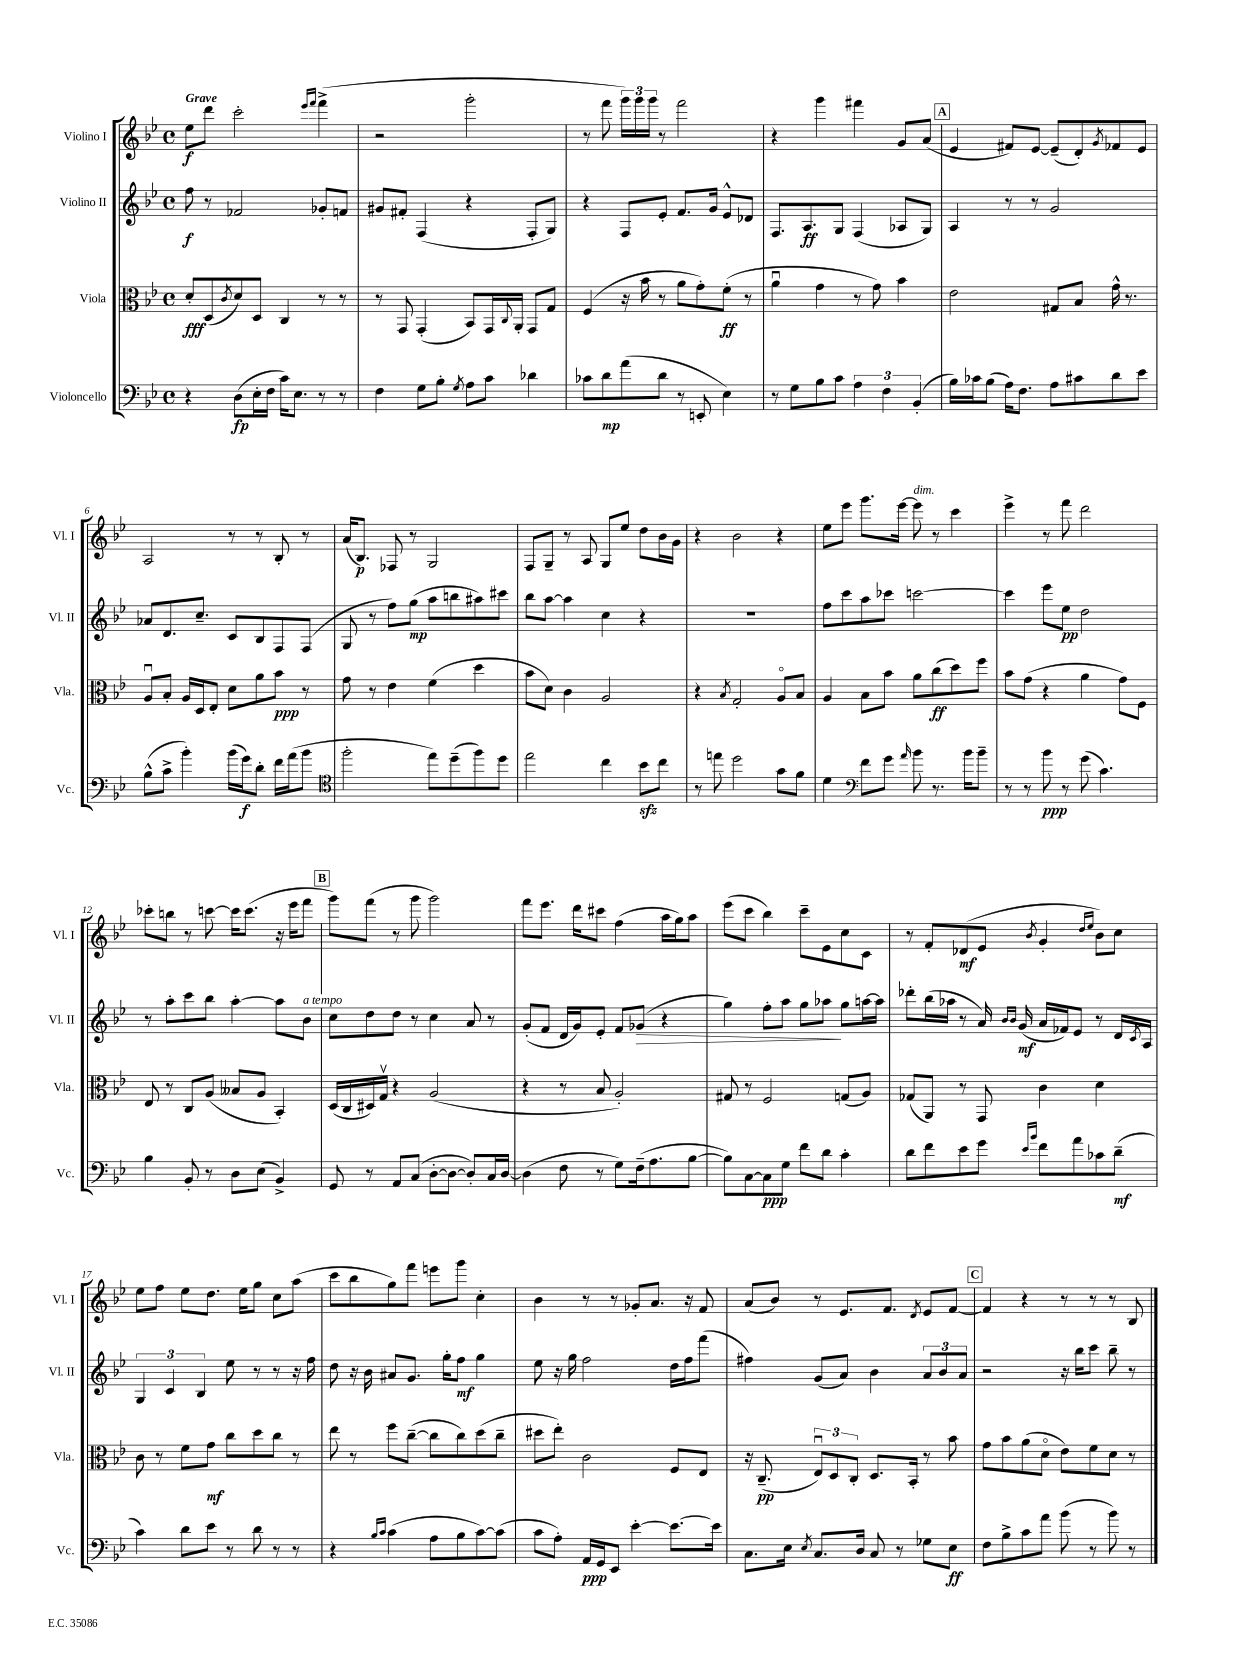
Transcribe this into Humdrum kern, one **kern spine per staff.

**kern	**dynam	**kern	**dynam	**kern	**dynam	**kern	**dynam
*part4	*part4	*part3	*part3	*part2	*part2	*part1	*part1
*staff4	*staff4	*staff3	*staff3	*staff2	*staff2	*staff1	*staff1
*I"Violoncello	*	*I"Viola	*	*I"Violino II	*	*I"Violino I	*
*I'Vc.	*	*I'Vla.	*	*I'Vl. II	*	*I'Vl. I	*
*clefF4	*	*clefC3	*	*clefG2	*	*clefG2	*
*k[b-e-]	*	*k[b-e-]	*	*k[b-e-]	*	*k[b-e-]	*
*M4/4	*	*M4/4	*	*M4/4	*	*M4/4	*
*met(c)	*	*met(c)	*	*met(c)	*	*met(c)	*
=1	=1	=1	=1	=1	=1	=1	=1
!	!	!	!	!	!	!LO:TX:a:B:t=Grave	!
4r	.	8d'/L	fff	8ff\	f	8ee-\L	f
.	.	(8D/	.	8r	.	8ddd\J	.
.	.	8qc/	.	.	.	.	.
(8D\L	fp	8d/)	.	2f-X/	.	2ccc'\	.
16E-'\L	.	8D/J	.	.	.	.	.
16F\JJ	.	.	.	.	.	.	.
16c\KL)	.	4C/	.	.	.	.	.
8.E-\J	.	.	.	.	.	.	.
.	.	.	.	.	.	16qqeee-/LL	.
.	.	.	.	.	.	16qqfff/JJ	.
8r	.	8r	.	8g-X'/L	.	(4fff^\	.
8r	.	8r	.	8fn/J	.	.	.
=2	=2	=2	=2	=2	=2	=2	=2
4F\	.	8r	.	8g#X/L	.	2r	.
.	.	8GG/	.	8f#X'/J	.	.	.
8G\L	.	(4GG'/	.	(4F/	.	.	.
8B-'\J	.	.	.	.	.	.	.
8qG/	.	.	.	.	.	.	.
8A\L	.	8BB-/L)	.	4r	.	2ggg'\	.
8c\J	.	16GG/L	.	.	.	.	.
.	.	8qqC/	.	.	.	.	.
.	.	16AA'/JJ	.	.	.	.	.
4d-X\	.	8GG/L	.	8F'/L	.	.	.
.	.	8G/J	.	8G/J)	.	.	.
=3	=3	=3	=3	=3	=3	=3	=3
8c-X\L	.	(4F/	.	4r	.	8r	.
8d\	mp	.	.	.	.	8fff\	.
(8a\	.	16r	.	8F/L	.	24ggg\LL)	.
.	.	.	.	.	.	24ggg\	.
.	.	16b-\	.	.	.	.	.
.	.	.	.	.	.	24ggg\JJ	.
8d\J	.	8r	.	8e-'/J	.	8r	.
8r	.	8a\L	.	8.f/L	.	2fff\	.
8EEn'/	.	8g'\)	.	.	.	.	.
.	.	.	.	16g/Jk	.	.	.
4E-\)	.	(8f'\J	ff	8e-^^/L	.	.	.
.	.	8r	.	8d-X/J	.	.	.
=4	=4	=4	=4	=4	=4	=4	=4
8r	.	4au\	.	8.F/L	.	4r	.
8G\L	.	.	.	.	.	.	.
.	.	.	.	8.A/	ff	.	.
8B-\	.	4g\	.	.	.	4ggg\	.
8c\J	.	.	.	8G/J	.	.	.
6A\	.	8r	.	(4F/	.	4fff#X\	.
.	.	8g\)	.	.	.	.	.
6F\	.	.	.	.	.	.	.
.	.	4b-\	.	8A-X/L	.	8g/L	.
(6BB-'/	.	.	.	.	.	.	.
.	.	.	.	8G/J)	.	(8a/J	.
!!LO:REH:place=s1:t=A
=5	=5	=5	=5	=5	=5	=5	=5
16B-\LL)	.	2e-\	.	4A/	.	4e-/	.
16c-X\J	.	.	.	.	.	.	.
(8B-\J	.	.	.	.	.	.	.
16A\KL)	.	.	.	8r	.	8f#X/L)	.
8.F\J	.	.	.	.	.	.	.
.	.	.	.	8r	.	[8e-/J	.
8A\L	.	8G#X/L	.	2g/	.	(8e-~/L]	.
8c#X\	.	8B-/J	.	.	.	8d'/)	.
.	.	.	.	.	.	8qg/	.
8d\	.	16g^^\	.	.	.	8f-X/	.
.	.	8.r	.	.	.	.	.
8e-\J	.	.	.	.	.	8e-/J	.
!!LO:LB:g=z
=6	=6	=6	=6	=6	=6	=6	=6
(8B-^^\L	.	8Au/L	.	8a-X/L	.	2A/	.
8c^\J	.	8B-'/J	.	8.d/	.	.	.
4b-'\)	.	16A/LL	.	.	.	.	.
.	.	16D/J	.	8.cc~/J	.	.	.
.	.	8E-'/J	.	.	.	.	.
(16b-\LL	.	8d\L	.	8c/L	.	8r	.
16g\J)	f	.	.	.	.	.	.
8d'\J	.	8a\	.	8B-/	.	8r	.
16f\LL	.	8b-\J	ppp	8F/	.	8B-'/	.
(16a\J	.	.	.	.	.	.	.
8b-\J	.	8r	.	(8F/J	.	8r	.
=7	=7	=7	=7	=7	=7	=7	=7
*clefC4	*	*	*	*	*	*	*
2ff'\	.	8g\	.	8G/	.	(16a/KL	.
.	.	.	.	.	.	8.B-/J)	p
.	.	8r	.	8r	.	.	.
.	.	4e-\	.	8ff\L)	.	8F-X/	.
.	.	.	.	(8gg\J	mp	8r	.
8ee-\L)	.	(4f\	.	8aa\L	.	2G/	.
(8dd~\	.	.	.	8bbn\	.	.	.
8ff\)	.	4dd\	.	8aa#X\)	.	.	.
8dd\J	.	.	.	8ccc#X\J	.	.	.
=8	=8	=8	=8	=8	=8	=8	=8
2ee-\	.	8b-\L	.	8bb-\L	.	8F/L	.
.	.	8d\J)	.	[8aa\J	.	8G~/J	.
.	.	4c\	.	4aa\]	.	8r	.
.	.	.	.	.	.	8A/	.
4cc\	.	2A/	.	4cc\	.	8G/L	.
.	.	.	.	.	.	8ee-/J	.
8b-zz\L	.	.	.	4r	.	8dd\L	.
8cc\J	.	.	.	.	.	16b-\L	.
.	.	.	.	.	.	16g\JJ	.
=9	=9	=9	=9	=9	=9	=9	=9
8r	.	4r	.	1r	.	4r	.
8een\	.	.	.	.	.	.	.
.	.	8qB-/	.	.	.	.	.
2dd\	.	2G'/	.	.	.	2b-\	.
8g\L	.	8A/L	.	.	.	4r	.
8f\J	.	8B-/J	.	.	.	.	.
=10	=10	=10	=10	=10	=10	=10	=10
4d\	.	4A/	.	8ff\L	.	8ee-\L	.
.	.	.	.	8ccc\	.	8eee-\J	.
*clefF4	*	*	*	*	*	*	*
8f\L	.	8B-\L	.	8aa\	.	8.ggg\L	.
8g\J	.	8b-\J	.	8ccc-X\J	.	.	.
.	.	.	.	.	.	[16eee-\Jk	.
16qqa/	.	.	.	.	.	.	.
!	!	!	!	!	!	!LO:TX:a:i:t=dim.	!
8b-\	.	8a\L	.	[2cccn\	.	8eee-\]	.
8.r	.	(8cc\	ff	.	.	8r	.
.	.	8dd\)	.	.	.	4ccc\	.
16b-\KL	.	.	.	.	.	.	.
8b-~\J	.	8ff\J	.	.	.	.	.
=11	=11	=11	=11	=11	=11	=11	=11
8r	.	8b-\L	.	4ccc\]	.	4eee-^\	.
8r	.	(8g\J	.	.	.	.	.
8b-\	ppp	4r	.	8eee-\L	.	8r	.
8r	.	.	.	8ee-\J	pp	8fff\	.
(8g\	.	4a\	.	2dd\	.	2ddd\	.
4.c\)	.	.	.	.	.	.	.
.	.	8g\L)	.	.	.	.	.
.	.	8F\J	.	.	.	.	.
!!LO:LB:g=z
=12	=12	=12	=12	=12	=12	=12	=12
4B-\	.	8E-/	.	8r	.	8ccc-X'\L	.
.	.	8r	.	8aa'\L	.	8bbn\J	.
8BB-'/	.	8C/L	.	8ccc\	.	8r	.
8r	.	(8A/J	.	8bb-\J	.	[8cccn\	.
8D\L	.	8B--X/L	.	[4aa'\	.	16ccc\KL]	.
.	.	.	.	.	.	(8.ccc\J	.
(8E-\J	.	8A/J	.	.	.	.	.
4BB-^/)	.	4BB-'/)	.	8aa\L]	.	16r	.
.	.	.	.	.	.	16eee-\KL	.
!	!	!	!	!LO:TX:a:i:t=a tempo	!	!	!
.	.	.	.	8b-\J	.	8fff\J	.
!!LO:REH:place=s1:t=B
=13	=13	=13	=13	=13	=13	=13	=13
8GG/	.	(16D/LL	.	8cc\L	.	8ggg\L)	.
.	.	16C/	.	.	.	.	.
8r	.	16D#X/)	.	8dd\	.	(8fff\J	.
.	.	16Gv/JJ	.	.	.	.	.
8AA/L	.	4r	.	8dd\J	.	8r	.
(8C/J	.	.	.	8r	.	8ggg\	.
[8D'\L	.	(2A/	.	4cc\	.	2ggg\)	.
8D\J_	.	.	.	.	.	.	.
8D'/L])	.	.	.	8a/	.	.	.
16C/L	.	.	.	8r	.	.	.
[16D/JJ	.	.	.	.	.	.	.
=14	=14	=14	=14	=14	=14	=14	=14
(4D\]	.	4r	.	(8g'/L	.	8fff\L	.
.	.	.	.	8f/J	.	8.eee-\J	.
8F\	.	8r	.	16d/LL	.	.	.
.	.	.	.	16g/J)	.	16ddd\KL	.
8r	.	8B-/	.	8e-'/J	.	8ccc#X\J	.
8G\L)	.	2A'/)	.	8f/L	.	(4ff\	.
!	!	!	!	!	!LO:HP:b	!	!
(16F~\k	.	.	.	(8g-X/J	>	.	.
8.A\	.	.	.	.	.	.	.
.	.	.	.	4r	.	16aa\LL	.
.	.	.	.	.	.	16gg\J)	.
[8B-\J	.	.	.	.	.	8aa\J	.
=15	=15	=15	=15	=15	=15	=15	=15
8B-\L])	.	8G#X/	.	4gg\)	.	(8eee-\L	.
[8C\	.	8r	.	.	.	8ccc\J	.
8C\]	ppp	2F/	.	8ff'\L	.	4bb-\)	.
8G\J	.	.	.	8aa\J	.	.	.
8f\L	.	.	.	8gg\L	.	8ccc~\L	.
8d\J	.	.	.	8aa-X\J	.	8e-\	.
4c'\	.	(8Gn/L	.	8gg\L	]	8cc\	.
.	.	8A/J)	.	[16aan\L	.	8c\J	.
.	.	.	.	16aa\JJ]	.	.	.
=16	=16	=16	=16	=16	=16	=16	=16
8d\L	.	(8G-X/L	.	8ddd-X'\L	.	8r	.
8f\	.	8AA/J)	.	(16bb-\L	.	8f'/L	.
.	.	.	.	16aa-X\JJ	.	.	.
8e-\	.	8r	.	8r	.	(8d-X/	mf
8g\J	.	8GG/	.	16a/)	.	8e-/J	.
.	.	.	.	16qqb-/LL	.	.	.
.	.	.	.	16qqb-/JJ	.	.	.
.	.	.	.	(16g/	mf	.	.
16qqe-/LL	.	.	.	.	.	.	.
16qqb-/JJ	.	.	.	.	.	8qb-/	.
8f\L	.	4c\	.	16a/LL	.	4g'/	.
.	.	.	.	16f-X/J)	.	.	.
8a\	.	.	.	8e-/J	.	.	.
.	.	.	.	.	.	16qqdd/LL	.
.	.	.	.	.	.	16qqee-/JJ	.
8c-X\	.	4d\	.	8r	.	8b-\L)	.
(8d~\J	mf	.	.	16d/LL	.	8cc\J	.
.	.	.	.	8qc/	.	.	.
.	.	.	.	16A/JJ	.	.	.
!!LO:LB:g=z
=17	=17	=17	=17	=17	=17	=17	=17
4c\)	.	8c\	.	6G/	.	8ee-\L	.
.	.	8r	.	.	.	8ff\J	.
.	.	.	.	6c/	.	.	.
8d\L	.	8f\L	.	.	.	8ee-\L	.
.	.	.	.	6B-/	.	.	.
8e-\J	.	8g\J	mf	.	.	8.dd\J	.
8r	.	8cc\L	.	8ee-\	.	.	.
.	.	.	.	.	.	16ee-\KL	.
8d\	.	8dd\	.	8r	.	8gg\J	.
8r	.	8cc\J	.	8r	.	8cc\L	.
8r	.	8r	.	16r	.	(8aa\J	.
.	.	.	.	16ff\	.	.	.
=18	=18	=18	=18	=18	=18	=18	=18
4r	.	8ee-\	.	8dd\	.	8ccc\L	.
.	.	8r	.	16r	.	8bb-\	.
.	.	.	.	16b-\	.	.	.
16qqB-/LL	.	.	.	.	.	.	.
16qqc/JJ	.	.	.	.	.	.	.
(4c\	.	8ff\L	.	8a#X/L	.	8gg\)	.
.	.	([8cc~\J	.	8.g/J	.	8fff\J	.
8A\L	.	8cc\L]	.	.	.	8eeen\L	.
.	.	.	.	16gg'\KL	.	.	.
8B-\	.	8cc\)	.	8ff\J	mf	8ggg\J	.
[8c\)	.	(8dd\	.	4gg\	.	4cc'\	.
(8c\J]	.	8cc~\J	.	.	.	.	.
=19	=19	=19	=19	=19	=19	=19	=19
8c\L	.	8dd#X\L	.	8ee-\	.	4b-\	.
8A'\J)	.	8ee-'\J)	.	16r	.	.	.
.	.	.	.	16gg\	.	.	.
16AA/LL	ppp	2c\	.	2ff\	.	8r	.
16GG/J	.	.	.	.	.	.	.
8EE-/J	.	.	.	.	.	8r	.
[4e-'\	.	.	.	.	.	8g-X'/L	.
.	.	.	.	.	.	8.a/J	.
8.e-\L_	.	8F/L	.	16dd\LL	.	.	.
.	.	.	.	16ff\J	.	16r	.
.	.	8E-/J	.	(8fff\J	.	8f/	.
16e-\Jk]	.	.	.	.	.	.	.
=20	=20	=20	=20	=20	=20	=20	=20
8.C\L	.	16r	.	4ff#X\)	.	(8a/L	.
.	.	(8.C~/	pp	.	.	.	.
.	.	.	.	.	.	8b-/J)	.
16E-\Jk	.	.	.	.	.	.	.
8qE-/	.	.	.	.	.	.	.
8.C/L	.	12E-u/L)	.	(8g/L	.	8r	.
.	.	12D/	.	.	.	.	.
.	.	.	.	8a/J)	.	8.e-/L	.
.	.	12C'/J	.	.	.	.	.
16D/Jk	.	.	.	.	.	.	.
8C/	.	8.D/L	.	4b-\	.	.	.
.	.	.	.	.	.	8.f/J	.
8r	.	.	.	.	.	.	.
.	.	16BB-'/Jk	.	.	.	.	.
.	.	.	.	.	.	8qd/	.
8G-X\L	.	8r	.	12a/L	.	8e-/L	.
.	.	.	.	12b-/	.	.	.
8E-\J	ff	8b-\	.	.	.	[8f/J	.
.	.	.	.	12a/J	.	.	.
!!LO:REH:place=s1:t=C
=21	=21	=21	=21	=21	=21	=21	=21
8F\L	.	8g\L	.	2r	.	4f/]	.
8B-^\	.	8b-\	.	.	.	.	.
8c\	.	(8a\	.	.	.	4r	.
8a\J	.	8d\J	.	.	.	.	.
(8b-\	.	8e-\L)	.	16r	.	8r	.
.	.	.	.	16bb-\KL	.	.	.
8r	.	8f\	.	8ccc\J	.	8r	.
8b-\)	.	8d\J	.	8bb-~\	.	8r	.
8r	.	8r	.	8r	.	8B-/	.
==	==	==	==	==	==	==	==
*-	*-	*-	*-	*-	*-	*-	*-
